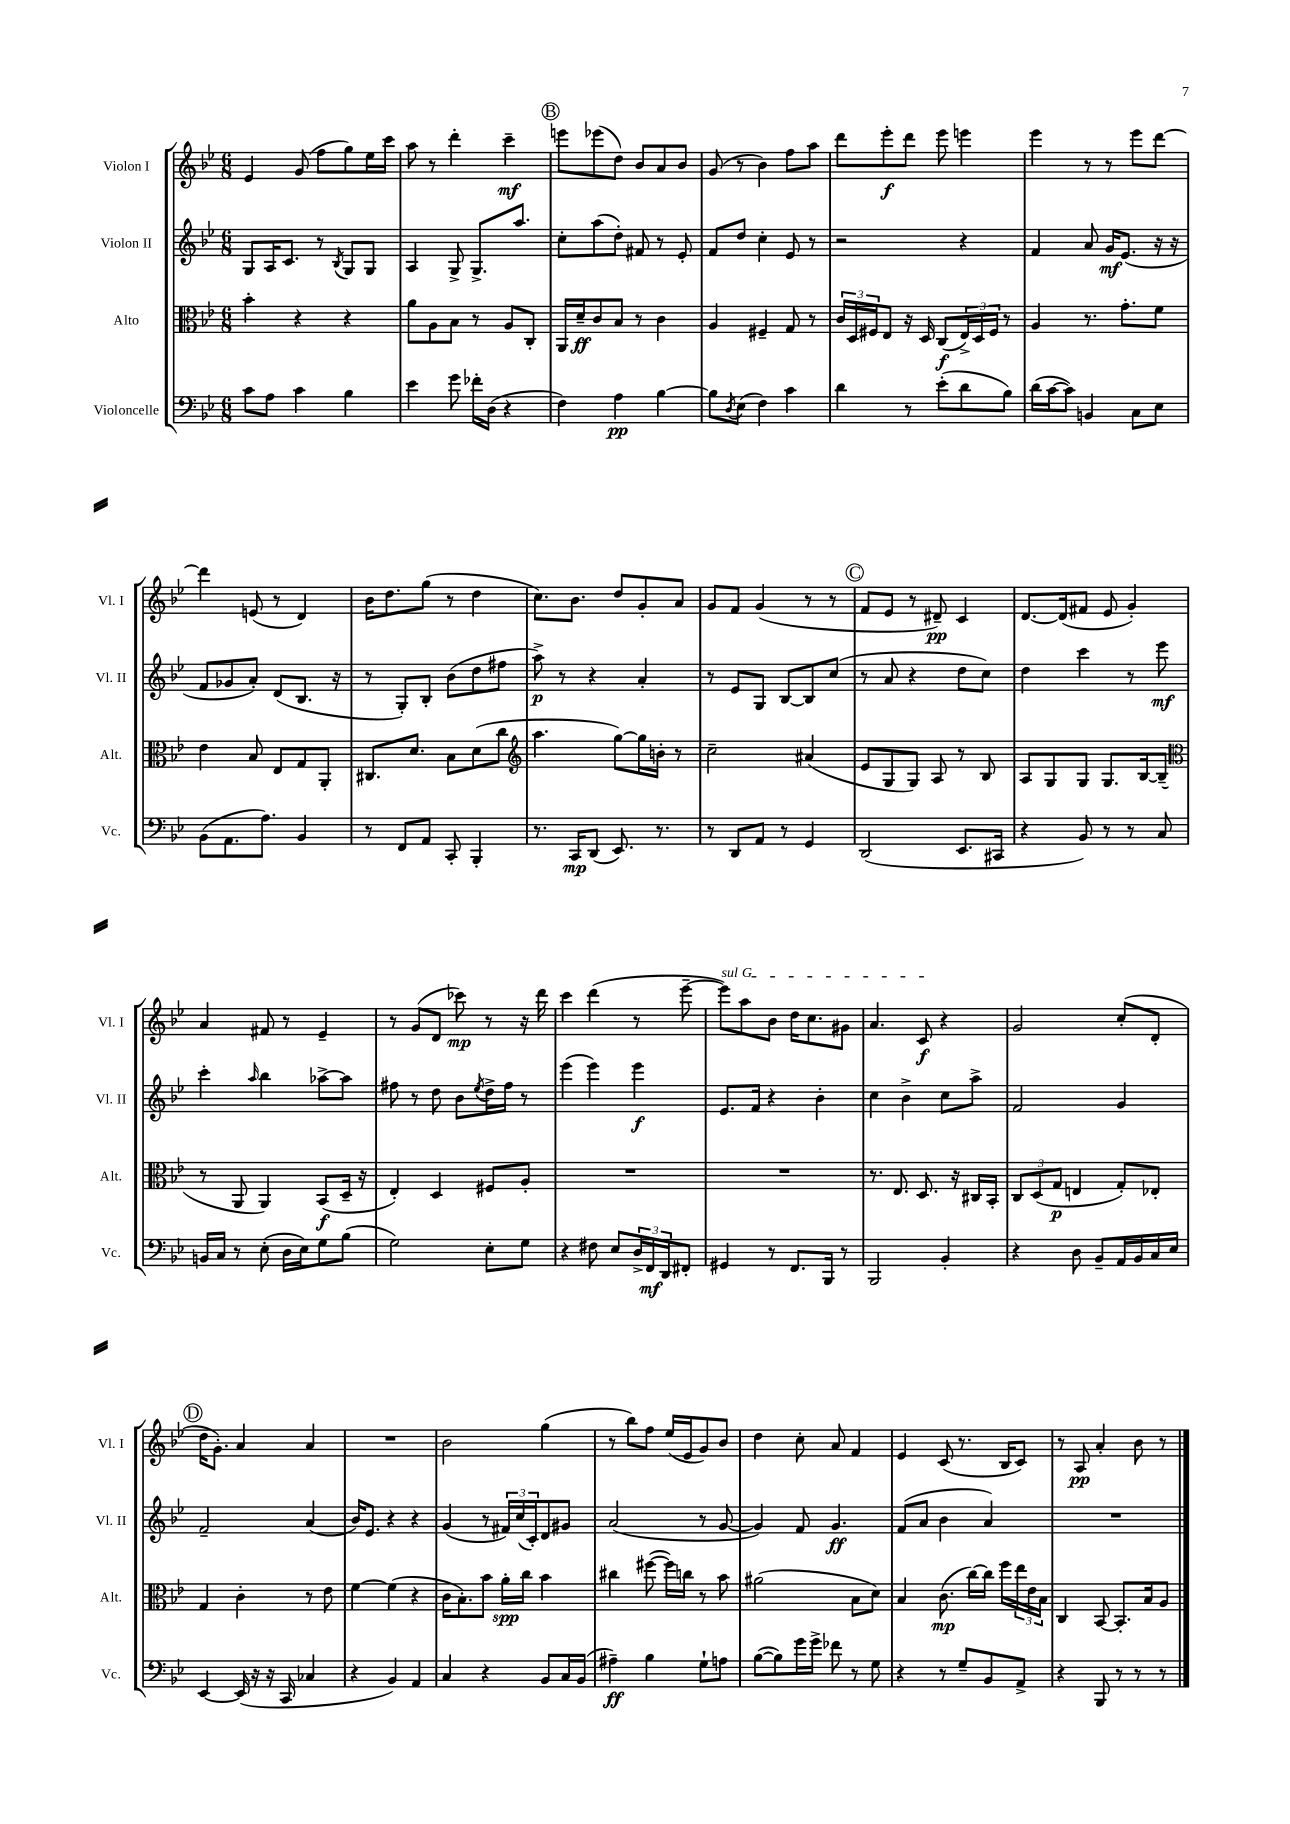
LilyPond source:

<<
\new StaffGroup <<
\new Staff = "s0" \with { instrumentName = "Violon I" shortInstrumentName = "Vl. I" } {
    \clef treble \key bes \major \numericTimeSignature \time 6/8
    ees'4 g'8( f''8 g''8) ees''16 c'''16 |
    a''8 r8 d'''4-. c'''4--\mf |
    \mark \markup { \circle "B" } e'''8 ees'''8( d''8) bes'8 a'8 bes'8 |
    g'8( r8 bes'4) f''8 a''8 |
    d'''8 ees'''8-.\f d'''8 ees'''8 e'''4 |
    ees'''4 r8 r8 ees'''8 d'''8~ |
    d'''4 e'8( r8 d'4) |
    bes'16 d''8. g''8( r8 d''4 |
    c''8.) bes'8. d''8 g'8-. a'8 |
    g'8 f'8 g'4( r8 r8 |
    \mark \markup { \circle "C" } f'8 ees'8 r8 dis'8--\pp) c'4 |
    d'8.~ d'16( fis'8 ees'8 g'4-.) |
    a'4 fis'8 r8 ees'4-- |
    r8 g'8( d'8 ces'''8\mp) r8 r16 d'''16 |
    c'''4 d'''4( r8 ees'''8~-- |
    \once \override TextSpanner.bound-details.left.text = \markup { \italic "sul G" } ees'''8\startTextSpan) a''8 bes'8 d''16 c''8. gis'8 |
    a'4. c'8\f\stopTextSpan r4 |
    g'2 c''8-.( d'8-. |
    \mark \markup { \circle "D" } d''16 g'8.-.) a'4 a'4 |
    R2. |
    bes'2 g''4( |
    r8 bes''8) f''8 ees''16( ees'16 g'8) bes'8 |
    d''4 c''8-. a'8 f'4 |
    ees'4 c'8( r8. bes16 c'8) |
    r8 a8\pp a'4-. bes'8 r8 \bar "|." |
}
\new Staff = "s1" \with { instrumentName = "Violon II" shortInstrumentName = "Vl. II" } {
    \clef treble \key bes \major \numericTimeSignature \time 6/8
    g8 a16 c'8. r8 \acciaccatura { bes8 } g8 g8 |
    a4 g8-> g8.-> a''8. |
    \mark \markup { \circle "B" } c''8-. a''8( d''8-.) fis'8 r8 ees'8-. |
    f'8 d''8 c''4-. ees'8 r8 |
    r2 r4 |
    f'4 a'8 g'16\mf ees'8.( r16 r16 |
    f'8 ges'8 a'8-.) d'8( bes8. r16 |
    r8 g8-.) bes8-. bes'8( d''8 fis''8 |
    a''8->\p) r8 r4 a'4-. |
    r8 ees'8 g8 bes8~ bes8 c''8( |
    \mark \markup { \circle "C" } r8 a'8 r4 d''8 c''8) |
    d''4 c'''4 r8 ees'''8\mf |
    c'''4-. \grace { a''16 } bes''4 aes''8~-> aes''8 |
    fis''8 r8 d''8 bes'8 \acciaccatura { ees''8 } d''16-> fis''16 r8 |
    ees'''4( ees'''4) ees'''4\f |
    ees'8. f'16 r4 bes'4-. |
    c''4 bes'4-> c''8 a''8-> |
    f'2 g'4 |
    \mark \markup { \circle "D" } f'2-- a'4( |
    bes'16) ees'8. r4 r4 |
    g'4( r8 \tuplet 3/2 { fis'16) c''16( c'16-.) } d'8 gis'8 |
    a'2( r8 g'8~ |
    g'4) f'8 g'4.\ff |
    f'8( a'8 bes'4 a'4) |
    R2. \bar "|." |
}
\new Staff = "s2" \with { instrumentName = "Alto" shortInstrumentName = "Alt." } {
    \clef alto \key bes \major \numericTimeSignature \time 6/8
    bes'4-. r4 r4 |
    a'8 a8 bes8 r8 a8 c8-. |
    \mark \markup { \circle "B" } a,16 d'16--\ff c'8 bes8 r8 c'4 |
    a4 fis4-- g8 r8 |
    \tuplet 3/2 { c'16 d16 fis16 } ees8 r16 d16 c8\f( \tuplet 3/2 { ees16->) d16 fis16 } r8 |
    a4 r8. g'8.-. f'8 |
    ees'4 bes8 ees8 g8 a,8-. |
    cis8. d'8. bes8 d'8( c''8 |
    \clef treble a''4. g''8~) g''16 b'16-. r8 |
    c''2-- ais'4( |
    \mark \markup { \circle "C" } ees'8 g8 g8) a8 r8 bes8 |
    a8 g8 g8 g8. bes16~ bes8--( |
    \clef alto r8 a,8 a,4) bes,8\f( d16-- r16 |
    ees4-.) d4 fis8 a8-. |
    R2. |
    R2. |
    r8. ees8. d8. r16 cis16 bes,16-. |
    \tuplet 3/2 { c8 d8( g8\p } e4 g8-.) ees8-. |
    \mark \markup { \circle "D" } g4 c'4-. r8 ees'8 |
    f'4~ f'4( r4 |
    c'16 bes8.-.) bes'8 a'16-.\spp c''16 bes'4 |
    cis''4 fis''8~( fis''16) c''16 r8 bes'8 |
    ais'2( bes8 d'8) |
    bes4 c'8.\mp( c''16~) c''16 f''16 \tuplet 3/2 { ees''16 ees'16 bes16 } |
    c4 bes,8~ bes,8.-. bes16 a8 \bar "|." |
}
\new Staff = "s3" \with { instrumentName = "Violoncelle" shortInstrumentName = "Vc." } {
    \clef bass \key bes \major \numericTimeSignature \time 6/8
    c'8 a8 c'4 bes4 |
    ees'4 g'8 fes'16-. d16( r4 |
    \mark \markup { \circle "B" } f4) a4\pp bes4~ |
    bes8 \acciaccatura { d8 } ees8( f4) c'4 |
    d'4 r8 ees'8-.( d'8 bes8) |
    d'16( c'16~ c'8) b,4 c8 ees8 |
    bes,8( a,8. a8.) bes,4 |
    r8 f,8 a,8 c,8-. bes,,4-. |
    r8. c,16\mp d,8( ees,8.) r8. |
    r8 d,8 a,8 r8 g,4 |
    \mark \markup { \circle "C" } d,2( ees,8. cis,16 |
    r4 bes,8) r8 r8 c8 |
    b,16 c16 r8 ees8-.( d16 ees16) g8 bes8( |
    g2) ees8-. g8 |
    r4 fis8 ees8 \tuplet 3/2 { d16-> f,16\mf d,16 } fis,8-. |
    gis,4 r8 f,8. bes,,16 r8 |
    bes,,2 bes,4-. |
    r4 d8 bes,8-- a,16 bes,16 c16 ees16 |
    \mark \markup { \circle "D" } ees,4~ ees,16( r16 r16 c,16 ces4 |
    r4 bes,4) a,4 |
    c4 r4 bes,8 c16 bes,16( |
    ais4--\ff) bes4 g8-! a8 |
    bes8~( bes8) g'16 g'16-> fes'8 r8 g8 |
    r4 r8 g8-- bes,8 a,8-> |
    r4 bes,,8 r8 r8 r8 \bar "|." |
}
>>
>>
\layout { \context { \Score \remove "Bar_number_engraver" } }
